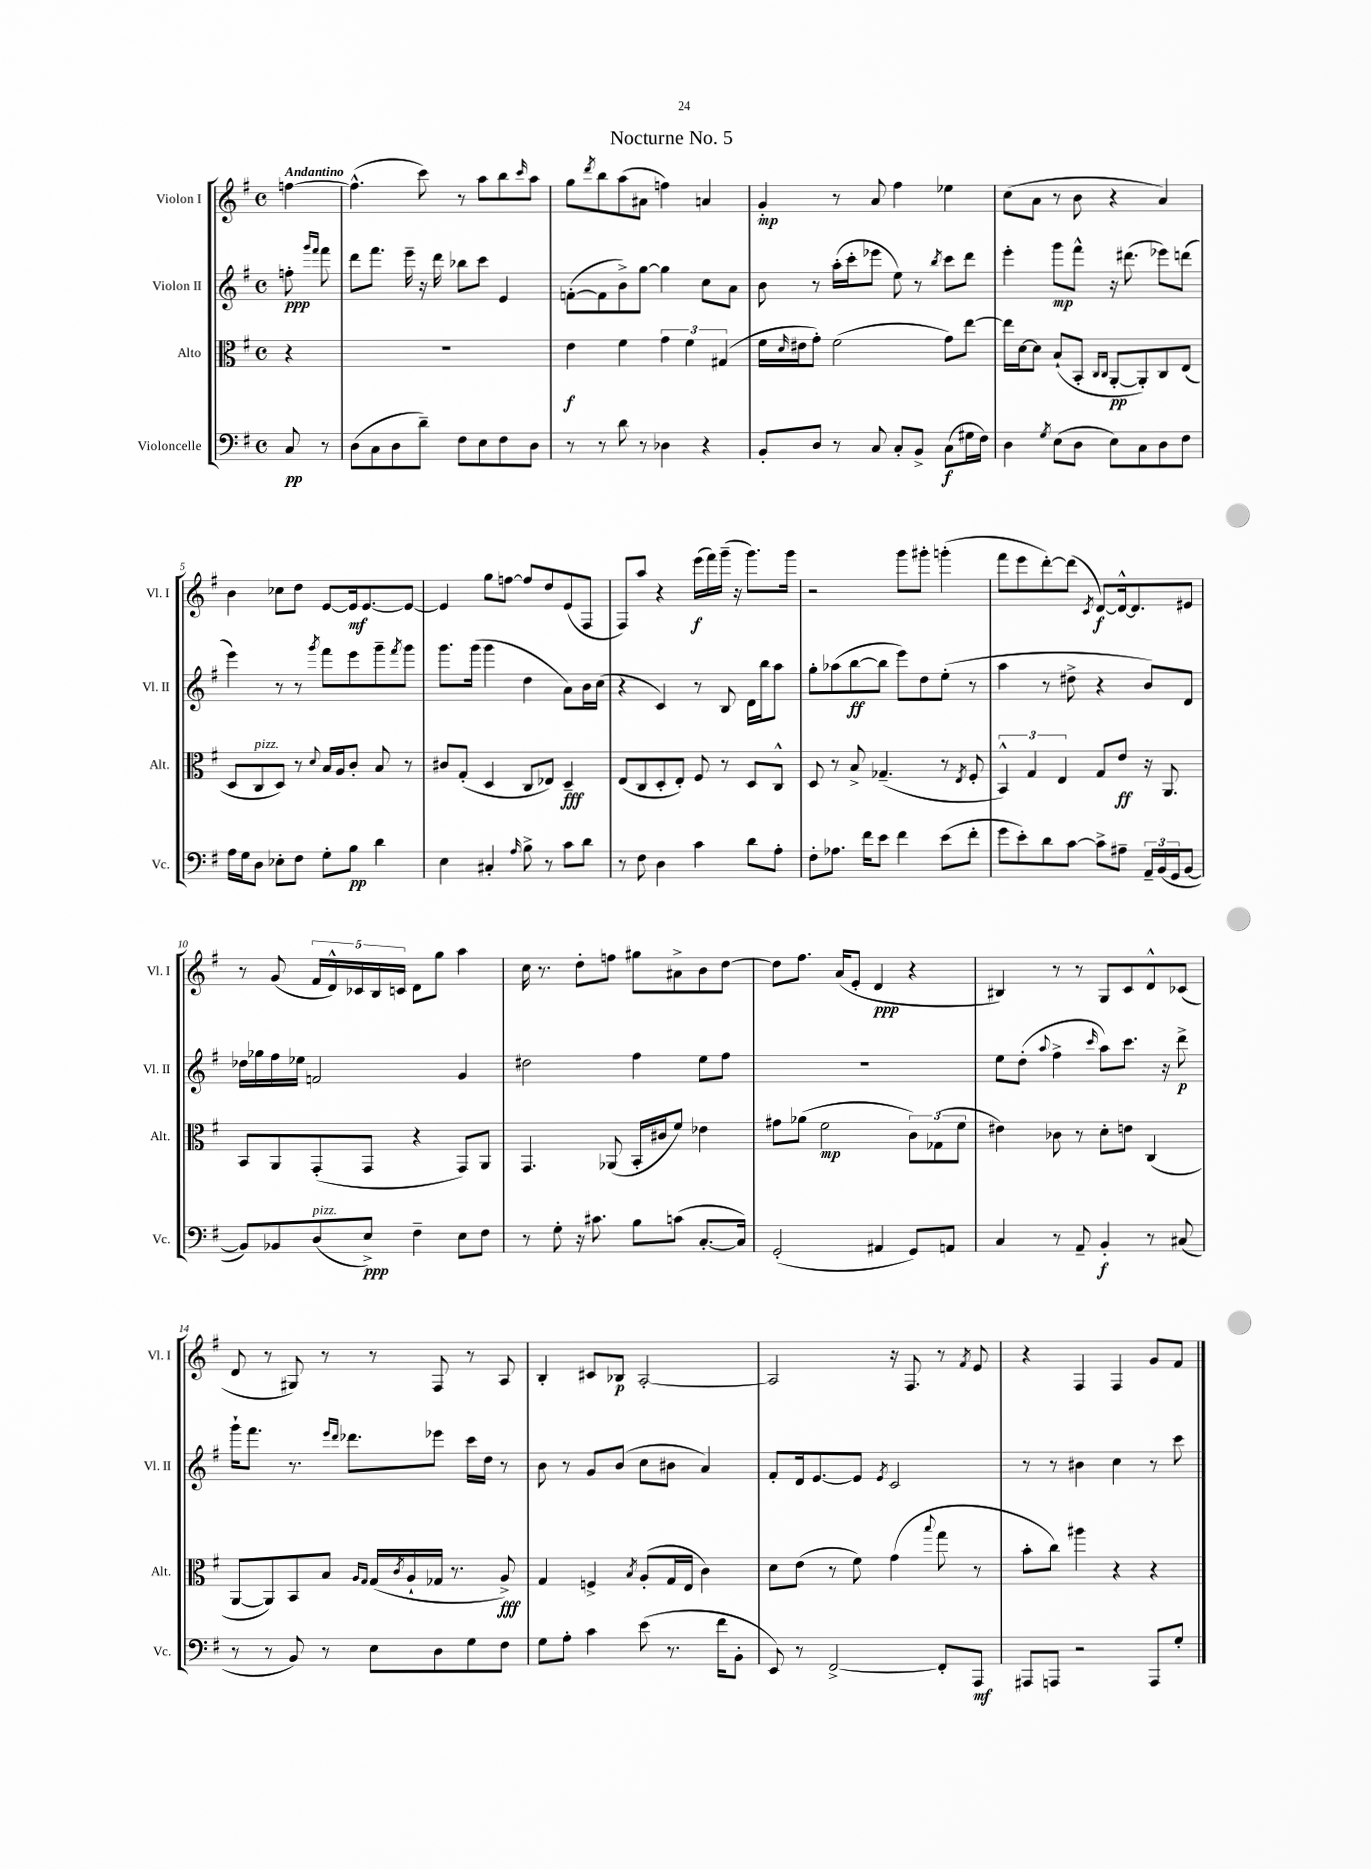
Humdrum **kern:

**kern	**dynam	**kern	**dynam	**kern	**dynam	**kern	**dynam
*part4	*part4	*part3	*part3	*part2	*part2	*part1	*part1
*staff4	*staff4	*staff3	*staff3	*staff2	*staff2	*staff1	*staff1
*I"Violoncelle	*	*I"Alto	*	*I"Violon II	*	*I"Violon I	*
*I'Vc.	*	*I'Alt.	*	*I'Vl. II	*	*I'Vl. I	*
*clefF4	*	*clefC3	*	*clefG2	*	*clefG2	*
*k[f#]	*	*k[f#]	*	*k[f#]	*	*k[f#]	*
*M4/4	*	*M4/4	*	*M4/4	*	*M4/4	*
*met(c)	*	*met(c)	*	*met(c)	*	*met(c)	*
=	=	=	=	=	=	=	=
!	!	!	!	!	!	!LO:TX:a:B:t=Andantino	!
8C/	pp	4r	.	8ffn'\	ppp	[4ffn\	.
.	.	.	.	16qqggg/LL	.	.	.
.	.	.	.	16qqfff#/JJ	.	.	.
8r	.	.	.	8fff#\	.	.	.
=1	=1	=1	=1	=1	=1	=1	=1
(8D\L	.	1r	.	8ddd\L	.	(4.ff^^\]	.
8C\	.	.	.	8.fff#\J	.	.	.
8D\	.	.	.	.	.	.	.
.	.	.	.	16eee~\	.	.	.
8d~\J)	.	.	.	16r	.	8ccc\)	.
.	.	.	.	16ddd\	.	.	.
8F#\L	.	.	.	8bb-X\L	.	8r	.
8E\	.	.	.	8ccc\J	.	8aa\L	.
8F#\	.	.	.	4e/	.	8bb\	.
.	.	.	.	.	.	16qqccc/	.
8D\J	.	.	.	.	.	8aa\J	.
=2	=2	=2	=2	=2	=2	=2	=2
8r	.	4e\	f	([8fn'\L	.	8gg\L	.
.	.	.	.	.	.	8qddd/	.
8r	.	.	.	8f\]	.	8bb\	.
8d\	.	4f#\	.	8b^\)	.	(8aa\	.
8r	.	.	.	[8gg\J	.	8a#X\J	.
4D-X\	.	6g\	.	4gg\]	.	4ffn\)	.
.	.	6f#\	.	.	.	.	.
4r	.	.	.	8cc\L	.	4an/	.
.	.	(6G#X/	.	.	.	.	.
.	.	.	.	8a\J	.	.	.
=3	=3	=3	=3	=3	=3	=3	=3
8BB'/L	.	16f#\LL	.	8b\	.	4g'/	mp
.	.	16qqd/	.	.	.	.	.
.	.	16e#X\J	.	.	.	.	.
8D/J	.	8g'\J)	.	8r	.	.	.
8r	.	(2f#\	.	(16aa'\LL	.	8r	.
.	.	.	.	16ccc'\J	.	.	.
8C/	.	.	.	8eee-X\J	.	8a/	.
8C'/L	.	.	.	8ee\)	.	4ff#\	.
8BB^/J	.	.	.	8r	.	.	.
.	.	.	.	8qbb/	.	.	.
(8C\L	f	8g\L)	.	8ccc\L	.	4ee-X\	.
16G#X\L	.	[8ee\J	.	8ddd\J	.	.	.
16F#\JJ)	.	.	.	.	.	.	.
=4	=4	=4	=4	=4	=4	=4	=4
4D\	.	16ee\LL]	.	4eee'\	.	(8cc\L	.
.	.	[16d\J	.	.	.	.	.
.	.	8d\J]	.	.	.	8a\J	.
8qG/	.	.	.	.	.	.	.
(8E\L	.	(8B`/L	.	8ggg\L	mp	8r	.
8D\J	.	8BB'/J	.	8fff#^^\J	.	8b\	.
.	.	16qqC/LL	.	.	.	.	.
.	.	16qqC/JJ	.	.	.	.	.
8E\L)	.	[8AA'/L	pp	16r	.	4r	.
.	.	.	.	(8.ddd#X\	.	.	.
8C\	.	8AA'/])	.	.	.	.	.
8D\	.	8C/	.	8eee-X\L)	.	4a/)	.
8F#\J	.	(8E/J	.	(8dddn\J	.	.	.
!!LO:LB:g=z
=5	=5	=5	=5	=5	=5	=5	=5
16A\LL	.	8D/L	.	4eee\)	.	4b\	.
16G\J	.	.	.	.	.	.	.
!	!	!LO:TX:a:i:t=pizz.	!	!	!	!	!
8D\J	.	8C/	.	.	.	.	.
8E-X'\L	.	8D/J)	.	8r	.	8cc-X\L	.
8F#\J	.	8r	.	8r	.	8dd\J	.
.	.	8qqd/	.	8qggg/	.	.	.
8G'\L	.	16B/LL	.	8fff#\L	.	[8e/L	.
.	.	16A/J	.	.	.	.	.
8B\J	pp	8c'/J	.	8eee\	.	16e/k]	mf
.	.	.	.	.	.	[8.e/	.
4d\	.	8B/	.	8ggg~\	.	.	.
.	.	.	.	8qfff#/	.	.	.
.	.	8r	.	8ggg\J	.	8e/J_	.
=6	=6	=6	=6	=6	=6	=6	=6
4E\	.	8c#X/L	.	8.ggg\L	.	4e/]	.
.	.	(8G'/J	.	.	.	.	.
.	.	.	.	(16ggg\Jk	.	.	.
4C#X'/	.	4D/	.	4ggg\	.	8gg\L	.
.	.	.	.	.	.	[8ffn\J	.
16qqA/	.	.	.	.	.	.	.
8B^\	.	8C/L	.	4dd\	.	8ff/L]	.
8r	.	8E-X/J)	.	.	.	8dd/	.
8c\L	.	4D~/	fff	8a\L)	.	(8e/	.
8d\J	.	.	.	16b\L	.	8F#/J	.
.	.	.	.	(16cc\JJ	.	.	.
=7	=7	=7	=7	=7	=7	=7	=7
8r	.	(8E/L	.	4r	.	8F#/L)	.
8F#\	.	8C/	.	.	.	8aa/J	.
4D\	.	8D'/	.	4c/)	.	4r	.
.	.	8E'/J)	.	.	.	.	.
4c\	.	8F#/	.	8r	.	(16eee\LL	f
.	.	.	.	.	.	16fff#\)	.
.	.	8r	.	8B/	.	(16ggg~\JJ	.
.	.	.	.	.	.	16r	.
8d\L	.	8D/L	.	16d\LL	.	8.ggg\L)	.
.	.	.	.	16bb\J	.	.	.
8A'\J	.	8C^^/J	.	8aa\J	.	.	.
.	.	.	.	.	.	16ggg\Jk	.
=8	=8	=8	=8	=8	=8	=8	=8
8F#'\L	.	8D/	.	8gg'\L	.	2r	.
8.A-X\J	.	8r	.	(8aa-X\	.	.	.
.	.	8B^/	.	[8bb\	ff	.	.
16f#\KL	.	.	.	.	.	.	.
8e\J	.	(4.G-X~/	.	8bb\J]	.	.	.
4f#\	.	.	.	8eee\L)	.	8ggg\L	.
.	.	.	.	8dd\	.	8ggg#X'\J	.
(8e\L	.	8r	.	(8ee'\J	.	(4gggn'\	.
.	.	8qE/	.	.	.	.	.
8f#'\J	.	8F#'/	.	8r	.	.	.
=9	=9	=9	=9	=9	=9	=9	=9
8g\L	.	6BB^^/)	.	4aa\	.	8fff#\L	.
8e'\)	.	.	.	.	.	8eee\	.
.	.	6G/	.	.	.	.	.
8d\	.	.	.	8r	.	[8ddd'\)	.
.	.	6E/	.	.	.	.	.
[8c\J	.	.	.	8dd#X^\	.	(8ddd\J]	.
.	.	.	.	.	.	8qc/	.
8c^\L]	.	8G/L	.	4r	.	[8d/L)	f
8A#X~\J	.	8e/J	ff	.	.	16d^^/k_	.
.	.	.	.	.	.	8.d/]	.
24AA~/LL	.	16r	.	8b/L)	.	.	.
(24BB/	.	.	.	.	.	.	.
.	.	8.AA/	.	.	.	.	.
24GG/J	.	.	.	.	.	.	.
[8BB/J	.	.	.	8d/J	.	8e#X/J	.
!!LO:LB:g=z
=10	=10	=10	=10	=10	=10	=10	=10
8BB/L])	.	8BB/L	.	16dd-X\LL	.	8r	.
.	.	.	.	16gg-X\	.	.	.
8BB-X/	.	8AA/	.	16ff#\	.	(8g/	.
.	.	.	.	16ee-X\JJ	.	.	.
!LO:TX:a:i:t=pizz.	!	!	!	!	!	!	!
(8D/	.	(8GG'/	.	2fn/	.	20f#/LL	.
.	.	.	.	.	.	20d^^/)	.
.	.	.	.	.	.	20c-X/	.
8E^/J)	ppp	8GG/J	.	.	.	.	.
.	.	.	.	.	.	20B/	.
.	.	.	.	.	.	20cn/JJ	.
4F#~\	.	4r	.	.	.	8d\L	.
.	.	.	.	.	.	8gg\J	.
8E\L	.	8GG/L)	.	4g/	.	4aa\	.
8F#\J	.	8AA/J	.	.	.	.	.
=11	=11	=11	=11	=11	=11	=11	=11
8r	.	4.GG/	.	2dd#X\	.	16cc\	.
.	.	.	.	.	.	8.r	.
8G'\	.	.	.	.	.	.	.
16r	.	.	.	.	.	8dd'\L	.
8.c#X\	.	.	.	.	.	.	.
.	.	(8AA-X/	.	.	.	8ffn\J	.
8B\L	.	16BB'/LL	.	4ff#\	.	8gg#X\L	.
.	.	16c#X/J	.	.	.	.	.
(8cn\J	.	8f#/J)	.	.	.	8a#X^\	.
[8.C'/L	.	4e-X\	.	8ee\L	.	8b\	.
.	.	.	.	8ff#\J	.	[8dd\J	.
16C/Jk])	.	.	.	.	.	.	.
=12	=12	=12	=12	=12	=12	=12	=12
(2GG'/	.	8g#X\L	.	1r	.	8dd\L]	.
.	.	(8a-X\J	.	.	.	8.ff#\J	.
.	.	2f#\	mp	.	.	.	.
.	.	.	.	.	.	(16a/KL	.
.	.	.	.	.	.	8e'/J	.
4AA#X/	.	.	.	.	.	4d/	ppp
8GG/L)	.	12c\L)	.	.	.	4r	.
.	.	(12G-X\	.	.	.	.	.
8AAn/J	.	.	.	.	.	.	.
.	.	12f#\J	.	.	.	.	.
=13	=13	=13	=13	=13	=13	=13	=13
4C/	.	4e#X\)	.	8ee\L	.	4B#X/)	.
.	.	.	.	(8dd'\J	.	.	.
.	.	.	.	8qqaa/	.	.	.
8r	.	8c-X\	.	4ff#^\	.	8r	.
8AA~/	.	8r	.	.	.	8r	.
.	.	.	.	16qqccc/	.	.	.
4BB'/	f	8d'\L	.	8aa\L)	.	8G/L	.
.	.	8en\J	.	8.ccc\J	.	8c/	.
8r	.	(4C/	.	.	.	8d^^/	.
.	.	.	.	16r	.	.	.
(8C#X/	.	.	.	8ddd^\	p	(8c-X/J	.
!!LO:LB:g=z
=14	=14	=14	=14	=14	=14	=14	=14
8r	.	[8AA/L	.	16ggg`\KL	.	8d/	.
.	.	.	.	8.fff#\J	.	.	.
8r	.	8AA/])	.	.	.	8r	.
8BB/)	.	8BB/	.	8.r	.	8G#X/)	.
8r	.	8B/J	.	.	.	8r	.
.	.	.	.	16qqeee/LL	.	.	.
.	.	.	.	16qqddd/JJ	.	.	.
.	.	.	.	8.ddd-X\L	.	.	.
.	.	16qqA/LL	.	.	.	.	.
.	.	16qqG/JJ	.	.	.	.	.
8E\L	.	(16G/LL	.	.	.	8r	.
.	.	8qc/	.	.	.	.	.
.	.	16A`/	.	.	.	.	.
8D\	.	16G-X/JJ	.	8eee-X\J	.	8F#/	.
.	.	8.r	.	.	.	.	.
8G\	.	.	.	16ccc\LL	.	8r	.
.	.	.	.	16dd\JJ	.	.	.
8F#\J	.	8A^/)	fff	8r	.	8A/	.
=15	=15	=15	=15	=15	=15	=15	=15
8G\L	.	4G/	.	8b\	.	4B'/	.
8A'\J	.	.	.	8r	.	.	.
4c\	.	4Fn^/	.	8g/L	.	8c#X/L	.
.	.	.	.	(8b/J	.	8B-X/J	p
.	.	8qB/	.	.	.	.	.
(8e\	.	(8A'/L	.	8cc\L	.	[2A'/	.
8.r	.	16G/L	.	8b#X\J	.	.	.
.	.	16E/JJ	.	.	.	.	.
.	.	4c\)	.	4a/)	.	.	.
16f#\KL	.	.	.	.	.	.	.
8BB'\J	.	.	.	.	.	.	.
=16	=16	=16	=16	=16	=16	=16	=16
8EE/)	.	8d\L	.	8f#'/L	.	2A/]	.
8r	.	(8e\J	.	16d/k	.	.	.
.	.	.	.	[8.e/	.	.	.
[2FF#^/	.	8r	.	.	.	.	.
.	.	8f#\)	.	8e/J]	.	.	.
.	.	.	.	8qe/	.	.	.
.	.	(4g\	.	2c/	.	16r	.
.	.	.	.	.	.	8.F#/	.
.	.	8qqbb/	.	.	.	.	.
8FF#'/L]	.	8gg\	.	.	.	8r	.
.	.	.	.	.	.	8qf#/	.
8AAA/J	mf	8r	.	.	.	8e/	.
=17	=17	=17	=17	=17	=17	=17	=17
8AAA#X/L	.	8b'\L	.	8r	.	4r	.
8AAAn/J	.	8cc\J)	.	8r	.	.	.
2r	.	4aa#X\	.	4b#X\	.	4F#/	.
.	.	4r	.	4cc\	.	4F#/	.
8AAA/L	.	4r	.	8r	.	8g/L	.
8G'/J	.	.	.	8ccc\	.	8f#/J	.
==	==	==	==	==	==	==	==
*-	*-	*-	*-	*-	*-	*-	*-
